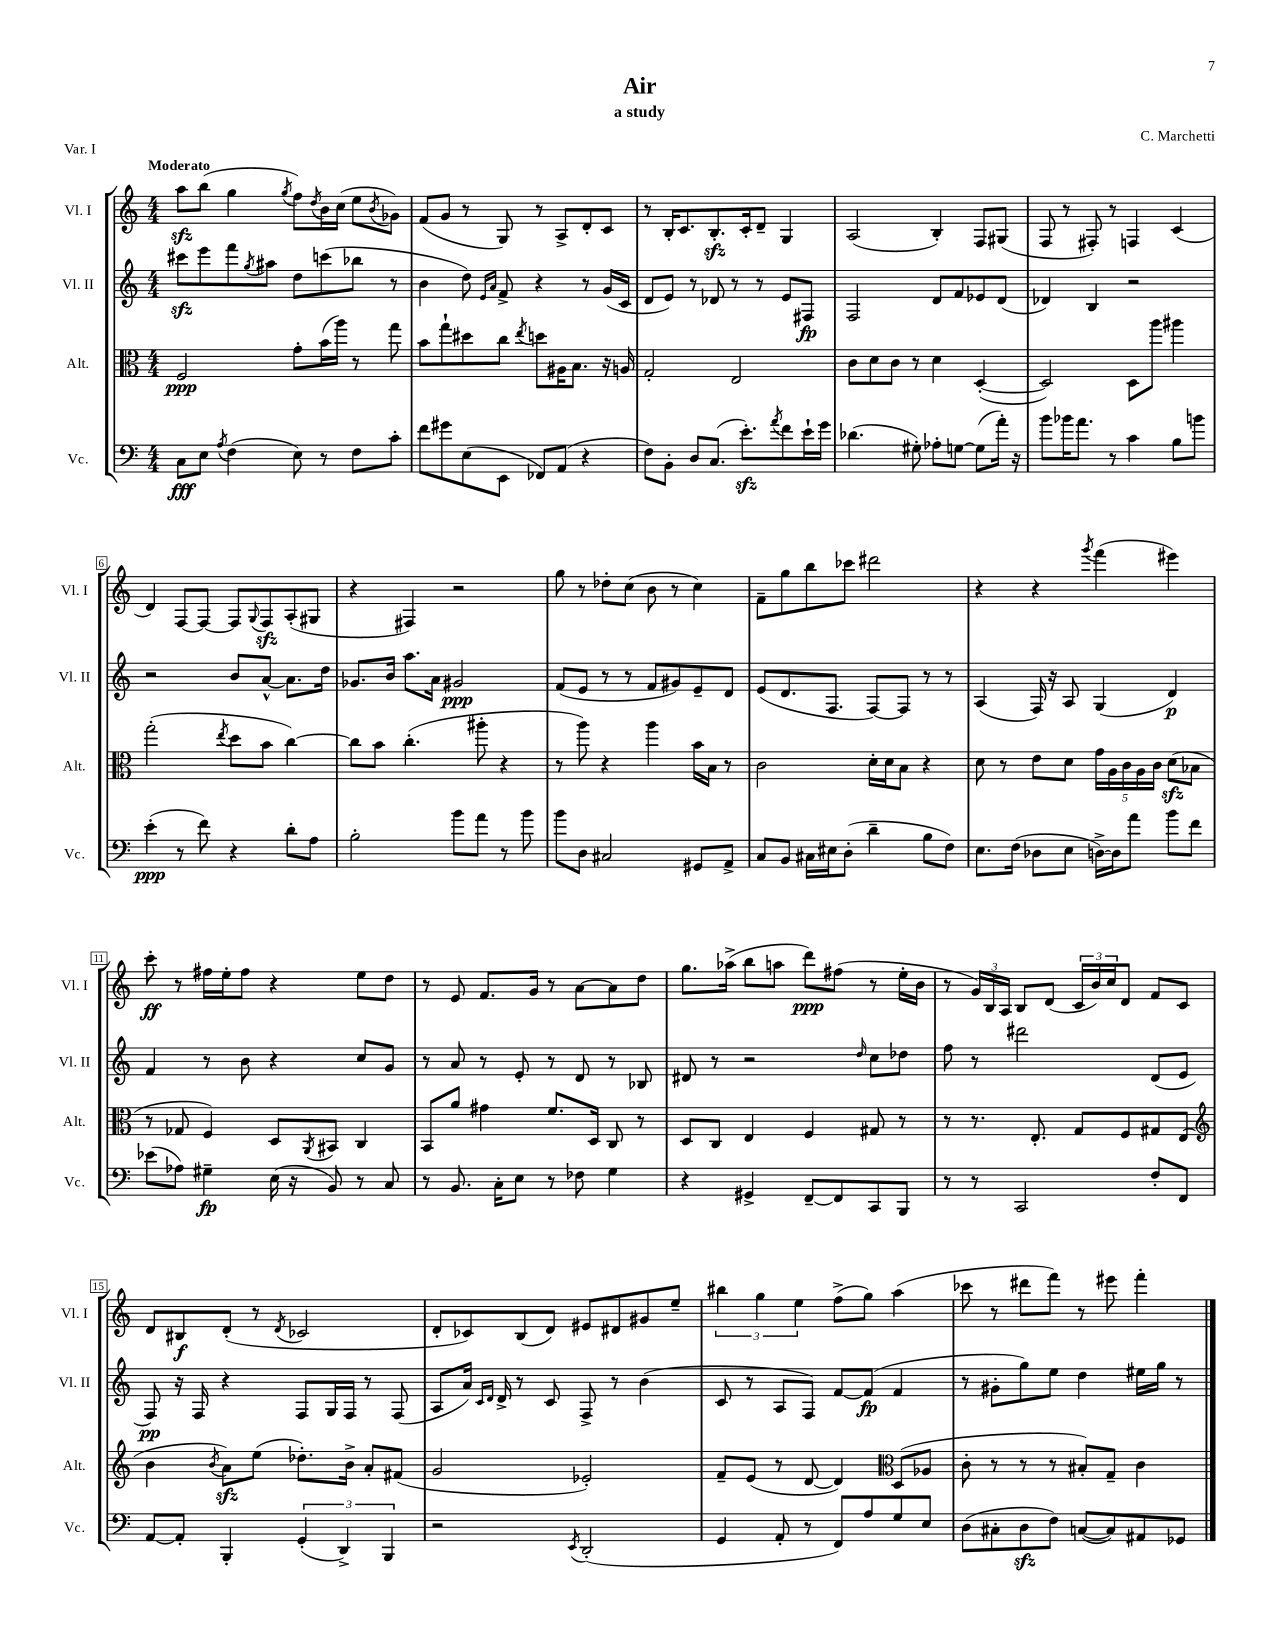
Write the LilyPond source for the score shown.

\header { title = "Air" composer = "C. Marchetti" subtitle = "a study" piece = "Var. I" }
<<
\new StaffGroup <<
\new Staff = "s0" \with { instrumentName = "Vl. I" shortInstrumentName = "Vl. I" } {
    \clef treble \key c \major \numericTimeSignature \time 4/4 \tempo "Moderato"
    a''8\sfz b''8( g''4 \acciaccatura { g''8 } f''8) \acciaccatura { d''8 } b'16 c''16( e''8 \acciaccatura { b'8 } ges'8) |
    f'8( g'8 r8 g8) r8 a8-> d'8-. c'8 |
    r8 b16-. c'8. b8.-.\sfz c'16-. d'8-- g4 |
    a2( b4-.) f8 gis8( |
    f8 r8 fis8-.) r8 f4 c'4( |
    d'4) f8~ f8~ f8 \appoggiatura { g8 } f8\sfz a8-.( gis8 |
    r4 fis4) r2 |
    g''8 r8 des''8-. c''8( b'8 r8 c''4) |
    f'8-- g''8 b''8 ces'''8 dis'''2 |
    r4 r4 \acciaccatura { g'''8 } f'''4( eis'''4) |
    c'''8-.\ff r8 fis''16 e''16-. fis''8 r4 e''8 d''8 |
    r8 e'8 f'8. g'16 r8 a'8~ a'8 d''8 |
    g''8. aes''16->( b''8 a''8 d'''8\ppp) fis''8( r8 e''16-. b'16 |
    r8 \tuplet 3/2 { g'16) b16 a16 } b8 d'8( \tuplet 3/2 { c'16 b'16) c''16 } d'8 f'8 c'8 |
    d'8 bis8\f d'8-.( r8 \acciaccatura { d'8 } ces'2 |
    d'8-. ces'8) b8( d'8) eis'8 dis'8 gis'8 e''8-- |
    \tuplet 3/2 { bis''4 g''4 e''4 } f''8->( g''8) a''4( |
    ces'''8 r8 dis'''8 f'''8) r8 eis'''8 f'''4-. \bar "|." |
}
\new Staff = "s1" \with { instrumentName = "Vl. II" shortInstrumentName = "Vl. II" } {
    \clef treble \key c \major \numericTimeSignature \time 4/4
    cis'''8\sfz e'''8 f'''8 \acciaccatura { g''8 } ais''8 d''8 c'''8( bes''8 r8 |
    b'4 d''8) \grace { e'16 a'16 } f'8-> r4 r8 g'16( c'16 |
    d'8 e'8) r8 des'8 r8 r8 e'8 fis8\fp |
    f2 d'8 f'8 ees'8 d'8( |
    des'4) b4 r2 |
    r2 b'8 a'8~-^ a'8. d''16 |
    ges'8. b'16 a''8. a'16 gis'2\ppp |
    f'8( e'8 r8 r8 f'8 gis'8) e'8-- d'8 |
    e'8( d'8. f8. f8~) f8 r8 r8 |
    a4( f16) r16 a8 g4( d'4\p) |
    f'4 r8 b'8 r4 c''8 g'8 |
    r8 a'8 r8 e'8-. r8 d'8 r8 bes8 |
    dis'8 r8 r2 \grace { d''16 } c''8 des''8 |
    f''8 r8 dis'''2 d'8( e'8 |
    f8\pp) r16 f16 r4 f8 g16 f16 r8 f8( |
    a8 a'16) \grace { c'16 d'16 } d'16-> r8 c'8 f8-> r8 b'4( |
    c'8 r8 a8 f8) f'8~ f'8\fp( f'4 |
    r8 gis'8-. g''8) e''8 d''4 eis''16 g''16 r8 \bar "|." |
}
\new Staff = "s2" \with { instrumentName = "Alt." shortInstrumentName = "Alt." } {
    \clef alto \key c \major \numericTimeSignature \time 4/4
    f2\ppp g'8-. b'16( a''16) r8 g''8 |
    b'8 g''8-! dis''8 c''8 \acciaccatura { e''8 } d''8 ais16 b8. r16 a16 |
    g2-. e2 |
    c'8 d'8 c'8 r8 d'4 d4~-.( |
    d2) d8 a''8 ais''4 |
    g''2-.( \acciaccatura { e''8 } d''8 b'8 c''4~) |
    c''8 b'8 c''4.-.( ais''8-. r4 |
    r8 a''8) r4 a''4 b'16 b16 r8 |
    c'2 d'16-. d'16 b8 r4 |
    d'8 r8 e'8 d'8 \tuplet 5/4 { g'16 a16 c'16 a16 c'16 } d'8\sfz( bes8 |
    r8 ges8 f4) d8 \acciaccatura { a,8 } bis,8 c4 |
    b,8 a'8 gis'4 f'8. d16 c8 r8 |
    d8 c8 e4 f4 gis8 r8 |
    r8 r8. e8.-. g8 f8 gis8 e8( |
    \clef treble b'4 \acciaccatura { b'8 } a'8\sfz) e''8( des''8.-.) b'16-> a'8-. fis'8( |
    g'2 ees'2-.) |
    f'8-- e'8( r8 d'8~ d'4) \clef alto d8( aes8 |
    c'8-. r8 r8 r8 bis8-.) g8-- c'4 \bar "|." |
}
\new Staff = "s3" \with { instrumentName = "Vc." shortInstrumentName = "Vc." } {
    \clef bass \key c \major \numericTimeSignature \time 4/4
    c8\fff e8 \acciaccatura { a8 } f4( e8) r8 f8 c'8-. |
    f'8 gis'8 e8( e,8 fes,8) a,8( r4 |
    f8) b,8-. d8 c8.( e'8.-.\sfz) \acciaccatura { a'8 } f'8 e'16-! g'16 |
    des'4.( gis8-.) aes8-. g8~ g8( a'16-.) r16 |
    b'8 bes'16 a'8. r8 c'4 b8 b'8 |
    e'4-.\ppp( r8 f'8) r4 d'8-. a8 |
    b2-. b'8 a'8 r8 b'8 |
    b'8 d8 cis2 gis,8 a,8-> |
    c8 b,8 cis16 eis16 d8-.( d'4-- b8 f8) |
    e8. f16( des8 e8 d16~->) d16 a'8 b'8 f'8 |
    ees'8( aes8) gis4--\fp e16( r16 b,8) r8 c8 |
    r8 b,8. c16-. e8 r8 fes8 g4 |
    r4 gis,4-> f,8~-- f,8 c,8 b,,8 |
    r8 r8 c,2 f8-. f,8 |
    a,8~ a,8-. b,,4-. \tuplet 3/2 { g,4-.( d,4->) b,,4 } |
    r2 \acciaccatura { e,8 } d,2-.( |
    g,4 a,8-. r8 f,8) a8 g8 e8 |
    d8( cis8-. d8\sfz f8) c8~( c8) ais,8 ges,8 \bar "|." |
}
>>
>>
\layout { \context { \Score \override BarNumber.stencil = #(make-stencil-boxer 0.1 0.3 ly:text-interface::print) } }
